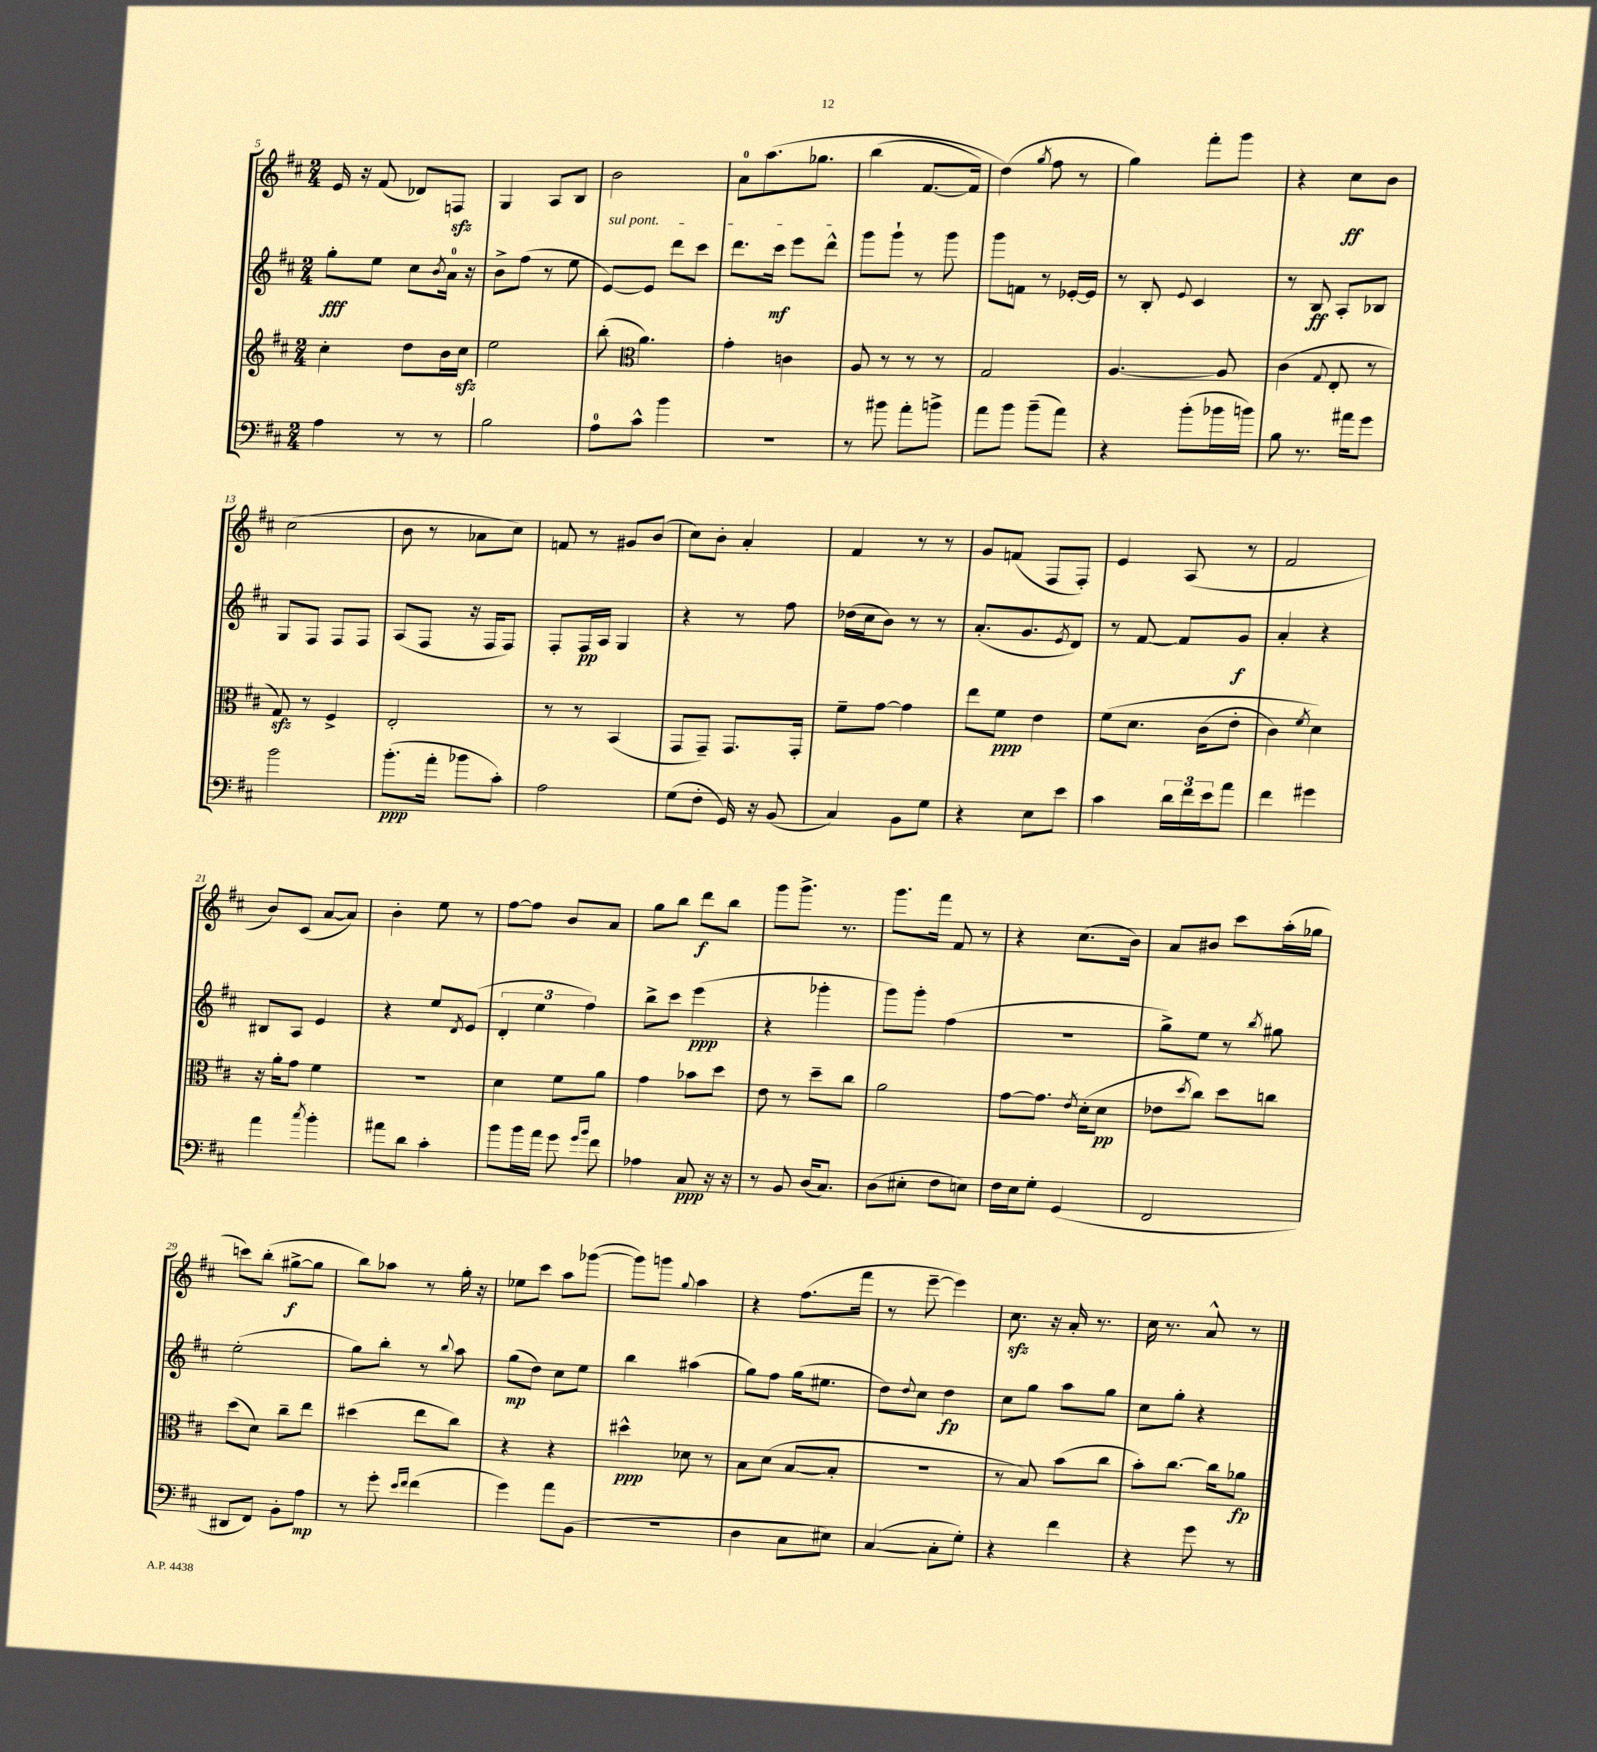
<<
\new StaffGroup <<
\new Staff = "s0" {
    \clef treble \key d \major \numericTimeSignature \time 2/4
    e'16 r16 fis'8( des'8) f8\sfz |
    g4 a8 b8 |
    b'2 |
    a'8-0 a''8.\( ges''8. |
    b''4( fis'8.~ fis'16) |
    d''4(\) \acciaccatura { g''8 } fis''8 r8 |
    g''4) fis'''8-. g'''8 |
    r4 cis''8\ff b'8 |
    cis''2( |
    b'8 r8 aes'8 cis''8) |
    f'8 r8 gis'8 b'8( |
    cis''8) b'8-. a'4-. |
    fis'4 r8 r8 |
    g'8 f'8( fis8 fis8-.) |
    e'4 a8( r8 |
    fis'2 |
    b'8) cis'8( a'8~ a'8) |
    b'4-. e''8 r8 |
    fis''8~ fis''8 b'8 a'8 |
    g''8 b''8 d'''8\f b''8 |
    g'''8 g'''8.-> r8. |
    g'''8. fis'''16 fis'8 r8 |
    r4 cis''8.( b'16) |
    a'8 bis'8 cis'''8 a''16-.( ges''16 |
    c'''8) b''8-.( gis''8~->\f gis''8 |
    b''8) aes''8 r8 g''16-. r16 |
    ees''8 cis'''8 a''8 ges'''8~( |
    ges'''8) g'''8 \appoggiatura { g''8 } a''4 |
    r4 fis''8.( fis'''16 |
    r8 e'''8~-- e'''4) |
    cis''8.\sfz r16 a'16-. r8. |
    cis''16 r8. a'8-^ r8 \bar "|." |
}
\new Staff = "s1" {
    \clef treble \key d \major \numericTimeSignature \time 2/4
    g''8-.\fff e''8 cis''8 \acciaccatura { b'8 } a'16-0 r16 |
    b'8-> fis''8( r8 e''8 |
    \once \override TextSpanner.bound-details.left.text = \markup { \italic "sul pont." } e'8~\startTextSpan) e'8 d'''8 cis'''8 |
    d'''8. cis'''16\mf e'''8 d'''8-^\stopTextSpan |
    g'''8 g'''8-! r8 g'''8 |
    g'''8 f'8 r8 ees'16~-. ees'16 |
    r8 b8-. \appoggiatura { e'8 } cis'4 |
    r8 b8\ff a8-. bes8 |
    g8 fis8 fis8 fis8 |
    a8( fis8 r16 fis16 fis8) |
    fis8-. fis16\pp a16 g4 |
    r4 r8 fis''8 |
    des''16( cis''16 b'8) r8 r8 |
    a'8.-.( g'8. \acciaccatura { e'8 } d'8) |
    r8 fis'8~ fis'8 g'8\f |
    a'4-. r4 |
    bis8 a8 e'4 |
    r4 e''8 \acciaccatura { d'8 } e'8( |
    \tuplet 3/2 { d'4-. e''4 fis''4) } |
    b''8-> cis'''8 e'''4\ppp( |
    r4 ges'''4-. |
    g'''8) g'''8-. fis''4( |
    r2 |
    g''8->) e''8 r8 \acciaccatura { b''8 } gis''8 |
    e''2-.( |
    g''8) b''8-. r8 \appoggiatura { b''8 } a''8 |
    g''8\mp( d''8) cis''8 e''8 |
    b''4 ais''4( |
    g''8) fis''8 g''16( eis''8. |
    d''8) \appoggiatura { d''8 } cis''8 d''4\fp |
    cis''8 g''8 a''8 g''8 |
    cis''8 g''8-. r4 \bar "|." |
}
\new Staff = "s2" {
    \clef treble \key d \major \numericTimeSignature \time 2/4
    cis''4-. d''8 b'16 cis''16\sfz |
    e''2 |
    b''8-.( \clef alto a'4.) |
    g'4-. c'4 |
    a8 r8 r8 r8 |
    g2 |
    a4.~ a8 |
    cis'4( \appoggiatura { g8 } e8-. r8 |
    g8\sfz) r8 fis4-> |
    e2-. |
    r8 r8 b,4( |
    g,8 g,8--) g,8. g,16-. |
    fis'8-- g'8~ g'4 |
    e''8 fis'8\ppp e'4 |
    fis'8\( d'8. cis'16( e'8-. |
    cis'4) \acciaccatura { fis'8 } d'4\) |
    r16 a'16-. g'8 fis'4 |
    R2 |
    d'4 fis'8 a'8 |
    g'4 bes'8 d''8 |
    e'8 r8 d''8-- cis''8 |
    a'2 |
    g'8~ g'8. \acciaccatura { e'8 } d'16-.( d'8\pp |
    ees'8 \acciaccatura { d''8 } cis''8) d''8 c''8 |
    d''8( d'8) cis''8-- e''8 |
    dis''4( e''8 cis''8) |
    r4 r4 |
    dis''4-^\ppp des'8 r8 |
    b8 d'8( b8~ b8-. |
    R2 |
    r8 b8) b'8( cis''8 |
    b'8-.) cis''8.~ cis''16 aes'8\fp \bar "|." |
}
\new Staff = "s3" {
    \clef bass \key d \major \numericTimeSignature \time 2/4
    a4 r8 r8 |
    b2 |
    a8-0 cis'8-^ b'4 |
    r2 |
    r8 bis'8 a'8-. b'8-> |
    a'8 b'8 b'8--( a'8) |
    r4 b'8-.( bes'16 b'16) |
    b8 r8. ais'16 g'8 |
    b'2 |
    b'8.-.\ppp( a'16-. bes'8 cis'8-.) |
    a2 |
    g8( fis8-. g,16) r16 b,8( |
    cis4) b,8 g8 |
    r4 e8 e'8 |
    cis'4 \tuplet 3/2 { d'16 fis'16 e'16 } a'8 |
    fis'4 gis'4 |
    a'4 \acciaccatura { cis''8 } b'4-. |
    ais'8 d'8 cis'4-. |
    b'8 b'16 a'16 g'8 \grace { g'16 b'16 } fis'8 |
    aes4 cis8\ppp r16 r16 |
    r8 b,8 d16( cis8.) |
    d8( eis8-. fis8 e8) |
    fis16 e16 g8-. g,4( |
    fis,2 |
    dis,8 fis,8) b,8-. a8\mp |
    r8 g'8-. \grace { e'16 fis'16 } fis'4( |
    g'4) a'8 b,8( |
    r2 |
    d4 cis8 eis8) |
    cis4~( cis8-. g8-.) |
    r4 fis'4 |
    r4 g'8 r8 \bar "|." |
}
>>
>>
\layout { \context { \Score currentBarNumber = #5 } }
